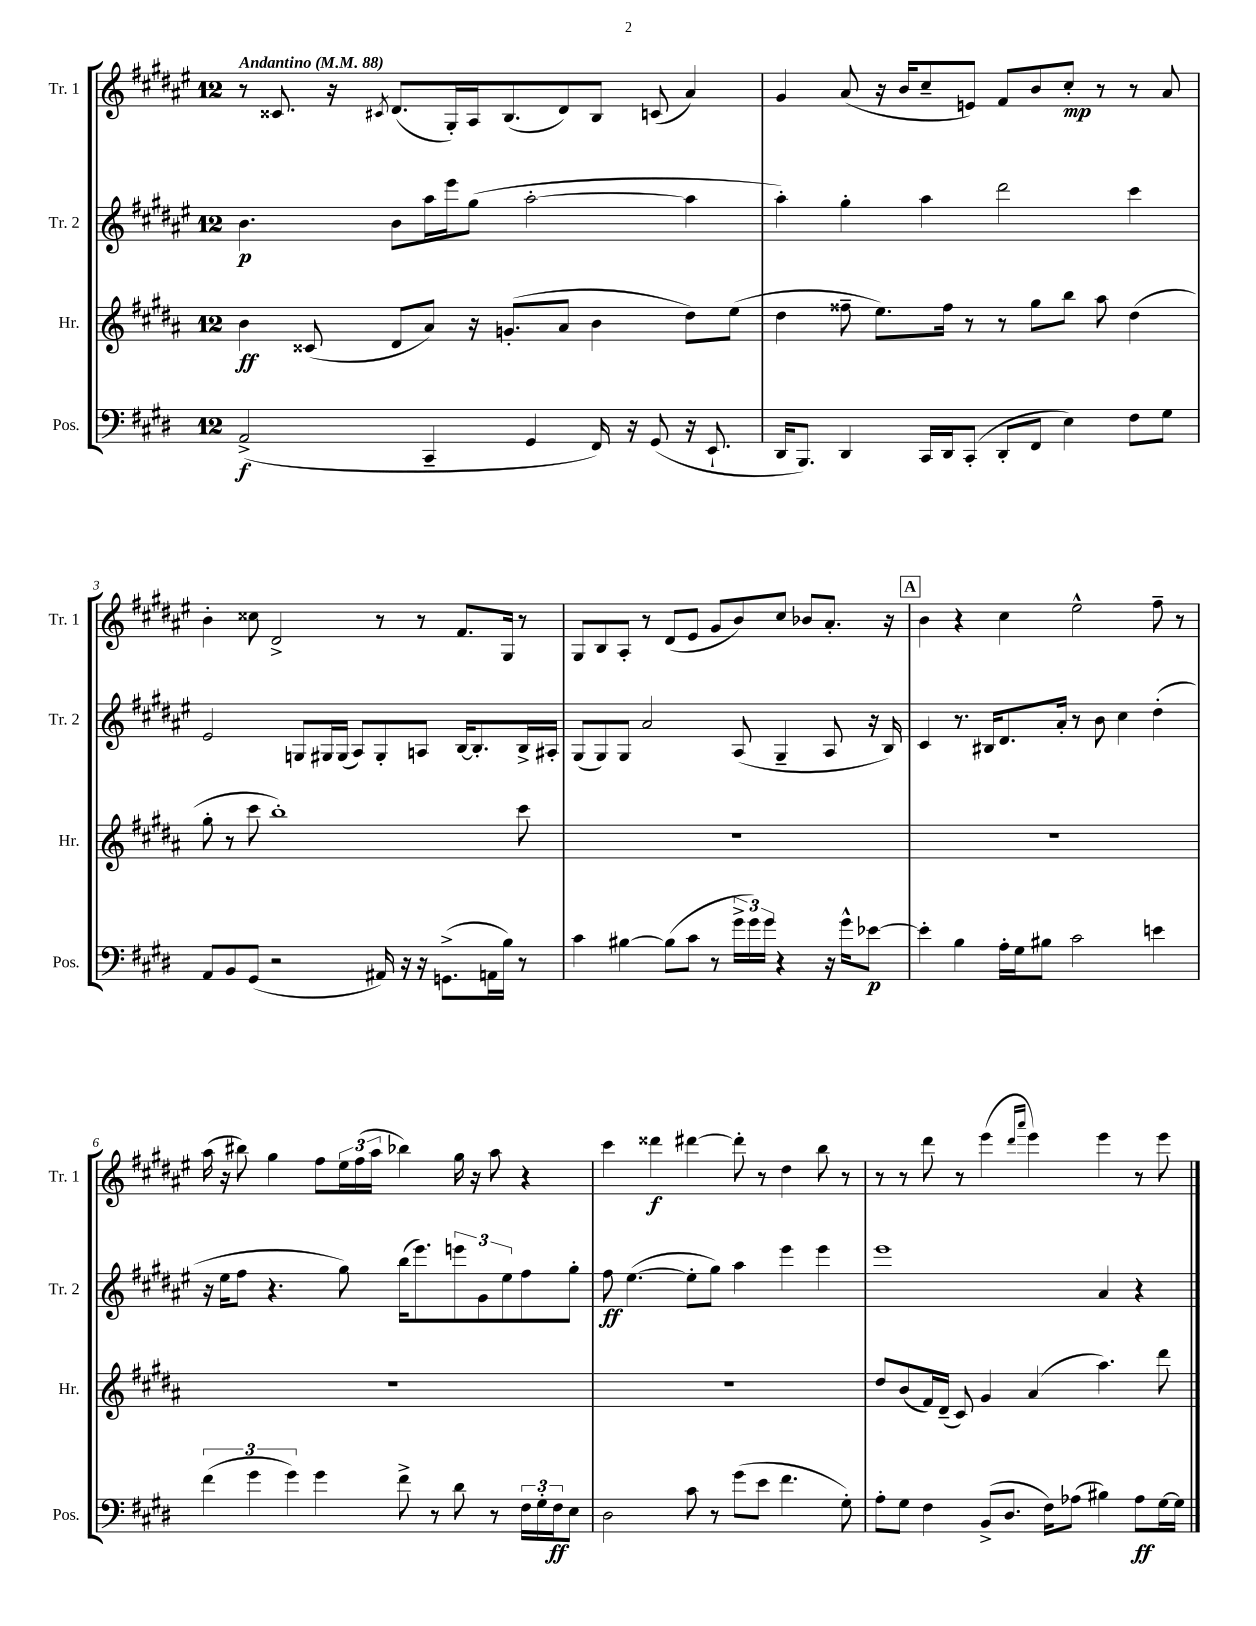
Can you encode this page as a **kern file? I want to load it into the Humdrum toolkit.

**kern	**dynam	**kern	**dynam	**kern	**dynam	**kern	**dynam
*part4	*part4	*part3	*part3	*part2	*part2	*part1	*part1
*staff4	*staff4	*staff3	*staff3	*staff2	*staff2	*staff1	*staff1
*I"Pos.	*	*I"Hr.	*	*I"Tr. 2	*	*I"Tr. 1	*
*I'Pos.	*	*I'Hr.	*	*I'Tr. 2	*	*I'Tr. 1	*
*clefF4	*	*clefG2	*	*clefG2	*	*clefG2	*
*k[f#c#g#d#]	*	*k[f#c#g#d#a#]	*	*k[f#c#g#d#a#e#]	*	*k[f#c#g#d#a#e#]	*
*M12/8	*	*M12/8	*	*M12/8	*	*M12/8	*
*MM88	*	*MM88	*	*MM88	*	*MM88	*
=1	=1	=1	=1	=1	=1	=1	=1
!	!	!	!	!	!	!LO:TX:a:B:t=Andantino	!
(2AA^/	f	4b\	ff	4.b\	p	8r	.
.	.	.	.	.	.	8.c##X/	.
.	.	(8c##X/	.	.	.	.	.
.	.	.	.	.	.	16r	.
.	.	.	.	.	.	8qc#X/	.
.	.	8d#/L	.	8b\L	.	(8.d#/L	.
4CC#~/	.	8a#/J)	.	16aa#\L	.	.	.
.	.	.	.	16eee#\J	.	16G#'/L)	.
.	.	16r	.	(8gg#\J	.	16A#/J	.
.	.	(8.gn'/L	.	.	.	(8.B/	.
4GG#/	.	.	.	[2aa#'\	.	.	.
.	.	8a#/J	.	.	.	8d#/)	.
16FF#/)	.	4b\	.	.	.	8B/J	.
16r	.	.	.	.	.	.	.
(8GG#/	.	.	.	.	.	(8cn/	.
16r	.	8dd#\L)	.	4aa#\]	.	4a#/)	.
8.EE`/	.	.	.	.	.	.	.
.	.	(8ee\J	.	.	.	.	.
=2	=2	=2	=2	=2	=2	=2	=2
16DD#/KL	.	4dd#\	.	4aa#'\)	.	4g#/	.
8.BBB/J)	.	.	.	.	.	.	.
4DD#/	.	8ff##X~\	.	4gg#'\	.	(8a#/	.
.	.	8.ee\L)	.	.	.	16r	.
.	.	.	.	.	.	16b/KL	.
16CC#/LL	.	.	.	4aa#\	.	8cc#~/	.
16DD#/J	.	16ff##\Jk	.	.	.	.	.
(8CC#'/J	.	8r	.	.	.	8en/J)	.
8DD#'/L	.	8r	.	2ddd#\	.	8f#/L	.
8FF#/J	.	8gg#\L	.	.	.	8b/	.
4E\)	.	8bb\J	.	.	.	8cc#'/J	mp
.	.	8aa#\	.	.	.	8r	.
8F#\L	.	(4dd#\	.	4ccc#\	.	8r	.
8G#\J	.	.	.	.	.	8a#/	.
!!LO:LB:g=z
=3	=3	=3	=3	=3	=3	=3	=3
8AA/L	.	8gg#'\	.	2e#/	.	4b'\	.
8BB/	.	8r	.	.	.	.	.
(8GG#/J	.	8ccc#\	.	.	.	8cc##X\	.
2r	.	1bb')	.	.	.	2d#^/	.
.	.	.	.	8Gn/L	.	.	.
.	.	.	.	16G#X/L	.	.	.
.	.	.	.	(16G#/JJ	.	.	.
.	.	.	.	8A#/L)	.	.	.
16AA#X/)	.	.	.	8G#'/	.	8r	.
16r	.	.	.	.	.	.	.
16r	.	.	.	8An/J	.	8r	.
(8.GGn^\L	.	.	.	.	.	.	.
.	.	.	.	[16B/KL	.	8.f#/L	.
.	.	.	.	8.B'/]	.	.	.
16AAn\L	.	.	.	.	.	.	.
16B\JJ)	.	.	.	.	.	16G#/Jk	.
8r	.	8ccc#\	.	16B^/L	.	8r	.
.	.	.	.	16A#X'/JJ	.	.	.
=4	=4	=4	=4	=4	=4	=4	=4
4c#\	.	1.r	.	(8G#/L	.	8G#/L	.
.	.	.	.	8G#/)	.	8B/	.
[4B#X\	.	.	.	8G#/J	.	8A#'/J	.
.	.	.	.	2a#/	.	8r	.
(8B#\L]	.	.	.	.	.	(8d#/L	.
8c#\J	.	.	.	.	.	8e#/J	.
8r	.	.	.	.	.	8g#/L	.
24g#^\LL	.	.	.	(8A#/	.	8b/)	.
24g#\)	.	.	.	.	.	.	.
24g#\JJ	.	.	.	.	.	.	.
4r	.	.	.	4G#~/	.	8cc#/J	.
.	.	.	.	.	.	8b-X/L	.
16r	.	.	.	8A#/	.	8.a#'/J	.
16g#^^\KL	.	.	.	.	.	.	.
[8e-X\J	p	.	.	16r	.	.	.
.	.	.	.	16B/)	.	16r	.
!!LO:REH:place=s1:t=A
=5	=5	=5	=5	=5	=5	=5	=5
4e-'\]	.	1.r	.	4c#/	.	4b\	.
4B\	.	.	.	8.r	.	4r	.
.	.	.	.	16B#X/KL	.	.	.
16A'\LL	.	.	.	8.d#/	.	4cc#\	.
16G#\J	.	.	.	.	.	.	.
8B#X\J	.	.	.	.	.	.	.
.	.	.	.	16a#'/Jk	.	.	.
2c#\	.	.	.	8r	.	2ee#^^\	.
.	.	.	.	8b\	.	.	.
.	.	.	.	4cc#\	.	.	.
4en\	.	.	.	(4dd#'\	.	8ff#~\	.
.	.	.	.	.	.	8r	.
!!LO:LB:g=z
=6	=6	=6	=6	=6	=6	=6	=6
(6f#\	.	1.r	.	16r	.	(16aa#\	.
.	.	.	.	16ee#\KL	.	16r	.
.	.	.	.	8ff#\J	.	8bb#X\)	.
6g#\	.	.	.	.	.	.	.
.	.	.	.	4.r	.	4gg#\	.
6g#\)	.	.	.	.	.	.	.
4g#\	.	.	.	.	.	8ff#\L	.
.	.	.	.	8gg#\)	.	24ee#\L	.
.	.	.	.	.	.	(24ff#\	.
.	.	.	.	.	.	24aa#\JJ	.
8f#^\	.	.	.	(16bb\KL	.	4bb-X\)	.
.	.	.	.	8.eee#\)	.	.	.
8r	.	.	.	.	.	.	.
8d#\	.	.	.	12eeen\	.	16gg#\	.
.	.	.	.	.	.	16r	.
.	.	.	.	12g#\	.	.	.
8r	.	.	.	.	.	8aa#\	.
.	.	.	.	12ee#\	.	.	.
24F#\LL	.	.	.	8ff#\	.	4r	.
24G#'\	.	.	.	.	.	.	.
24F#\J	ff	.	.	.	.	.	.
8E\J	.	.	.	8gg#'\J	.	.	.
=7	=7	=7	=7	=7	=7	=7	=7
2D#\	.	1.r	.	8ff#\	ff	4ccc#\	.
.	.	.	.	([4.ee#\	.	.	.
.	.	.	.	.	.	4ddd##X\	f
8c#\	.	.	.	8ee#'\L]	.	[4ddd#X\	.
8r	.	.	.	8gg#\J)	.	.	.
(8g#\L	.	.	.	4aa#\	.	8ddd#'\]	.
8e\J	.	.	.	.	.	8r	.
4.f#\	.	.	.	4eee#\	.	4dd#\	.
.	.	.	.	4eee#\	.	8bb\	.
8G#'\)	.	.	.	.	.	8r	.
=8	=8	=8	=8	=8	=8	=8	=8
8A'\L	.	8dd#/L	.	1eee#	.	8r	.
8G#\J	.	(8b/	.	.	.	8r	.
4F#\	.	16f#/L)	.	.	.	8ddd#\	.
.	.	(16d#~/JJ	.	.	.	.	.
.	.	8c#/)	.	.	.	8r	.
(8BB^/L	.	4g#/	.	.	.	(4eee#\	.
8.D#/J	.	.	.	.	.	.	.
.	.	.	.	.	.	16qqddd#/LL	.
.	.	.	.	.	.	16qqaaa#/JJ	.
.	.	(4a#/	.	.	.	4eee#\)	.
16F#\KL)	.	.	.	.	.	.	.
(8A-X\J	.	.	.	.	.	.	.
4B#X\)	.	4.aa#\)	.	4a#/	.	4eee#\	.
8A-\L	ff	.	.	4r	.	8r	.
[16G#\L	.	8ddd#\	.	.	.	8eee#\	.
16G#\JJ]	.	.	.	.	.	.	.
==	==	==	==	==	==	==	==
*-	*-	*-	*-	*-	*-	*-	*-
